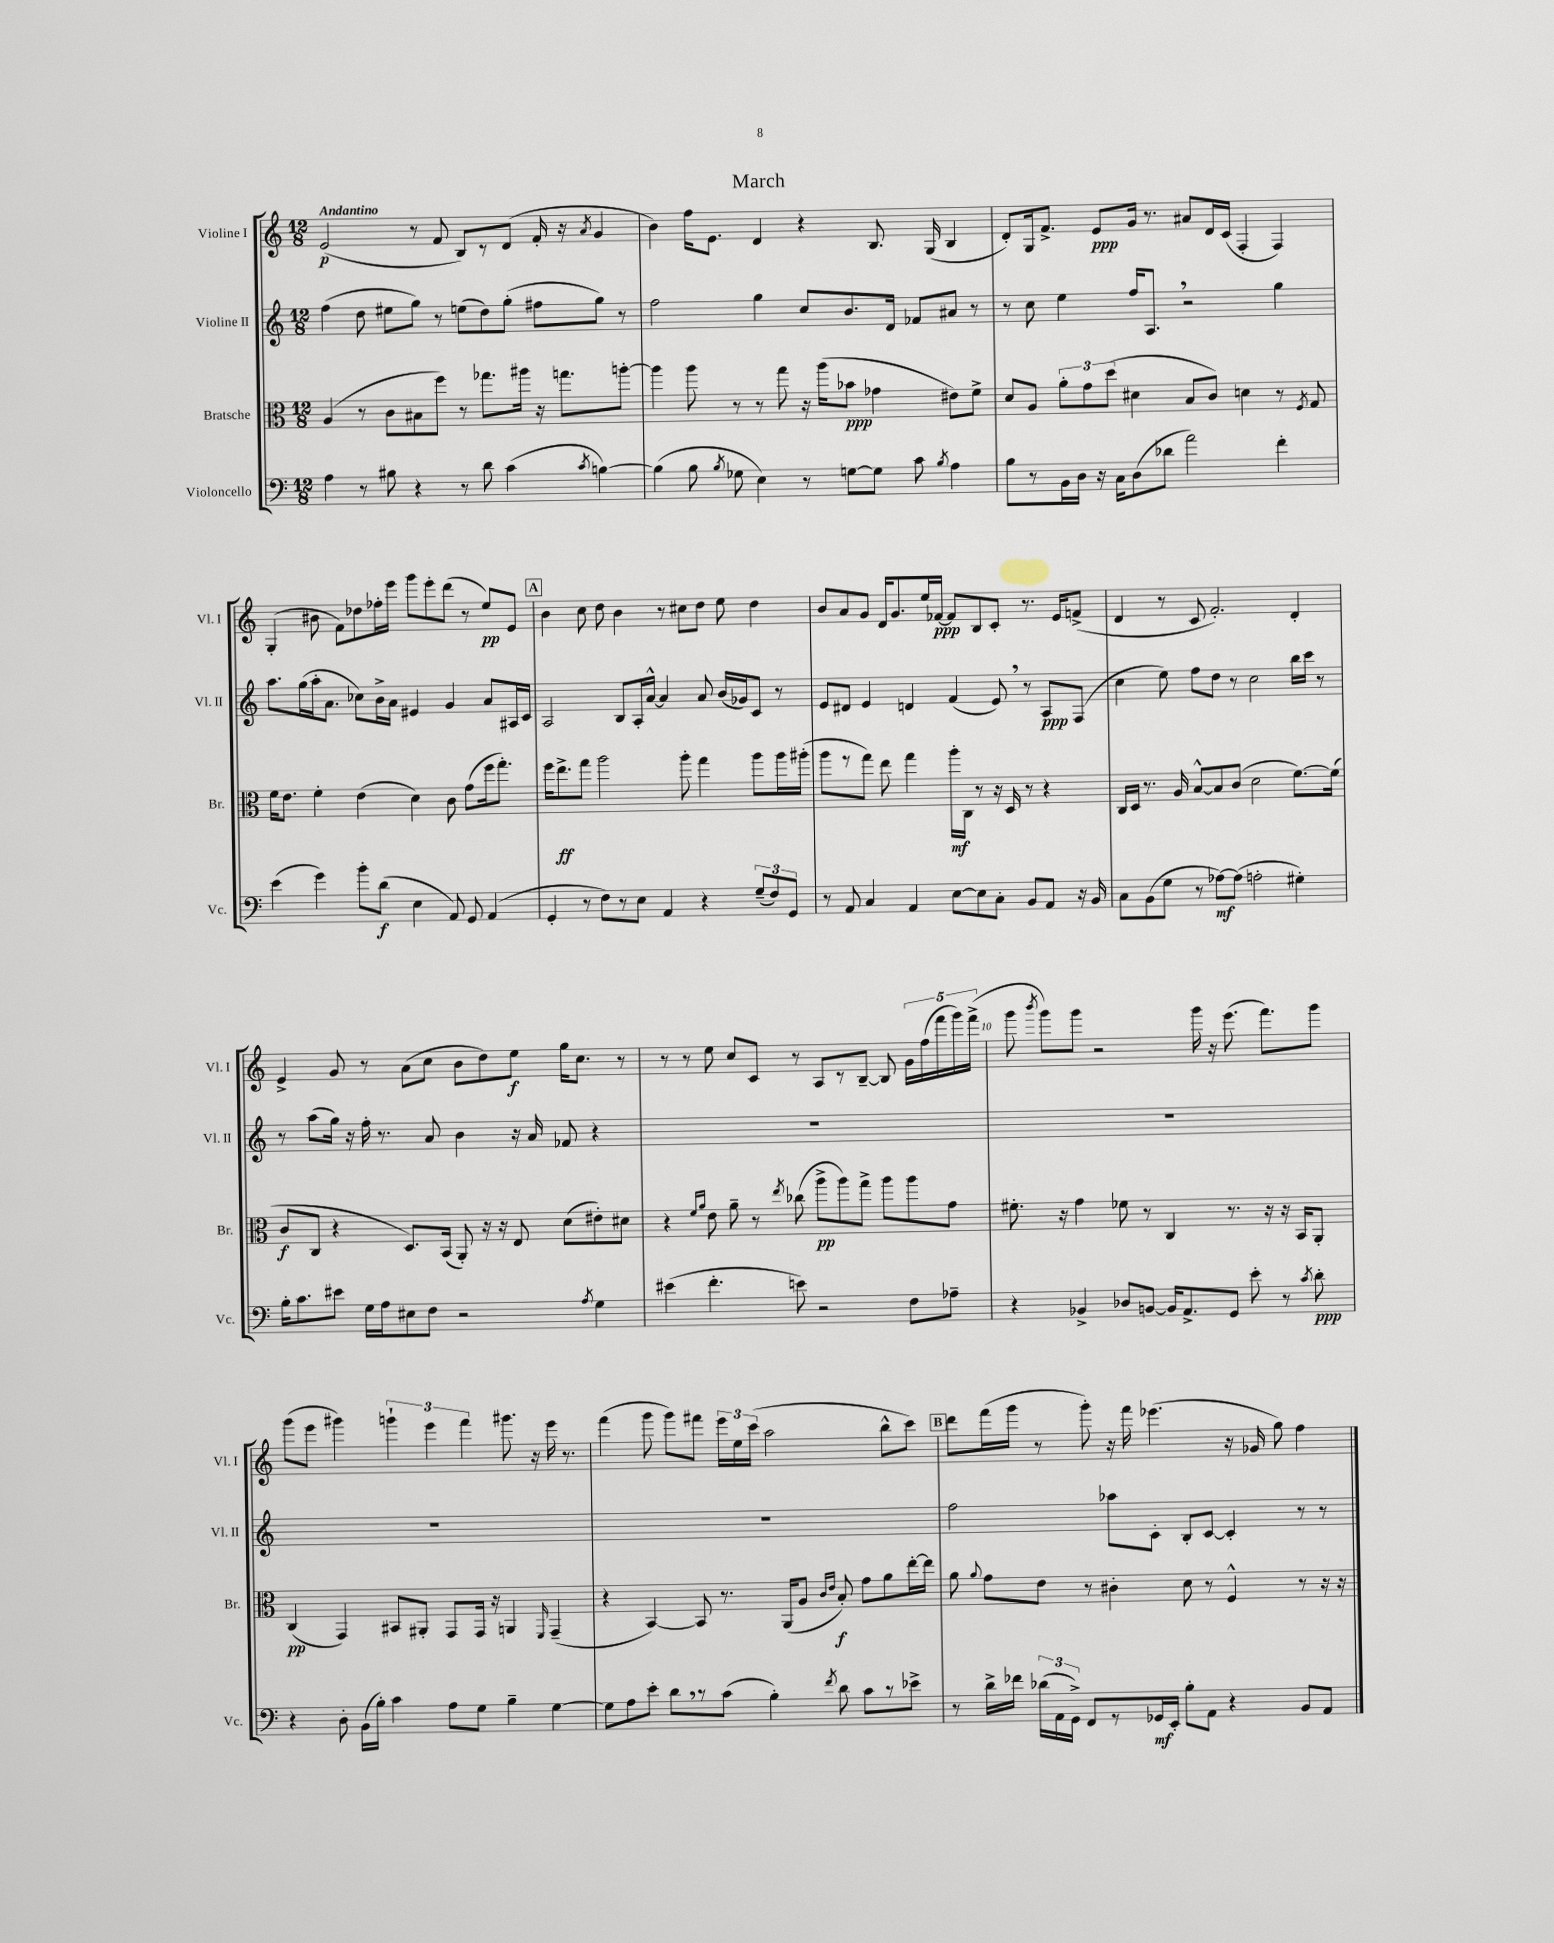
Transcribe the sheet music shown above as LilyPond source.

\header { title = "March" }
<<
\new StaffGroup <<
\new Staff = "s0" \with { instrumentName = "Violine I" shortInstrumentName = "Vl. I" } {
    \clef treble \key c \major \numericTimeSignature \time 12/8 \tempo "Andantino"
    \autoBeamOff e'2\p( r8 f'8 b8[) r8 d'8]( f'16-. r16 \acciaccatura { a'8 } g'4 |
    b'4) f''16[ e'8.] d'4 r4 b8. g16( b4 |
    d'8[-.) g16 f'8.]-> e'8[\ppp g'16] r8. ais'8[ d'16 c'16]( f4-. f4) |
    g4-.( bis'8 f'8[) des''8 fes''16-. e'''16] g'''8[ e'''8-. d'''8]( r8 e''8[\pp) e'8] |
    \mark \markup { \box "A" } b'4 c''8 d''8 b'4 r8 cis''8[ d''8] e''8 d''4 |
    b'8[ a'8 g'8] d'16[ g'8. e''16 fes'16]~\ppp fes'8[ b8 c'8]-. r8. e'16[ f'8]->( |
    d'4 r8 c'8 f'2.-.) d'4-. |
    e'4-> g'8 r8 a'8[( c''8] b'8[ d''8) e''8]\f g''16[ c''8.] r8 |
    r8 r8 e''8 c''8[ c'8] r8 a8[ r8 b8]~-- b8 \tuplet 5/4 { g'16[ f''16( f'''16 g'''16) f'''16]->( } |
    g'''8 \acciaccatura { b'''8 } g'''8[) g'''8] r2 g'''16 r16 e'''8.( f'''8.[) g'''8] |
    g'''8[( e'''8] gis'''4) \tuplet 3/2 { g'''4-! e'''4 f'''4 } gis'''8. r16 e'''16 r8. |
    f'''4( g'''8 g'''8[) fis'''8] \tuplet 3/2 { e'''16[ e''16 c'''16]( } a''2 b''8[-^ c'''8]) |
    \mark \markup { \box "B" } d'''8[ f'''16( g'''16] r8 g'''8-.) r16 f'''16 ees'''4.( r16 ges'16 g''8) f''4 \bar "|." |
}
\new Staff = "s1" \with { instrumentName = "Violine II" shortInstrumentName = "Vl. II" } {
    \clef treble \key c \major \numericTimeSignature \time 12/8
    \autoBeamOff f''4( d''8 eis''8[ g''8]) r8 e''8[( d''8) g''8]-.( fis''8[ g''8]) r8 |
    f''2 g''4 c''8[ b'8. d'16] fes'8[ ais'8] r8 |
    r8 c''8 e''4 f''16[ a8.] \breathe r2 g''4 |
    a''8.[ g''16( a''16-. a'8.] ces''8[) b'16-> a'16] eis'4 g'4 a'8[ ais16 c'16] |
    \mark \markup { \box "A" } a2 b8[ a16-. a'16]~-^ a'4 a'8 b'16[( ges'16) c'8] r8 |
    e'8[ dis'8] e'4 d'4 f'4( e'8) \breathe r8 a8[\ppp f8]( |
    c''4 e''8) f''8[ d''8] r8 c''2 b''16[ c'''16] r8 |
    r8 a''8[( g''16]) r16 f''16-. r8. a'8 b'4 r16 a'16 fes'8 r4 |
    R1. |
    R1. |
    R1. |
    R1. |
    \mark \markup { \box "B" } f''2 aes''8[ c'8]-. b8[-. c'8]~ c'4-. r8 r8 \bar "|." |
}
\new Staff = "s2" \with { instrumentName = "Bratsche" shortInstrumentName = "Br." } {
    \clef alto \key c \major \numericTimeSignature \time 12/8
    \autoBeamOff a4( r8 c'8[ bis8 f''8]) r8 ges''8.[ ais''16] r16 g''8.[ a''8]~-. |
    a''4 a''8 r8 r8 g''8 r16 a''16[( bes'8]\ppp ges'4 eis'8[) f'8]-> |
    d'8[ a8] \tuplet 3/2 { a'8[-. g'8 d''8]( } dis'4 b8[ c'8]) d'4 r8 \acciaccatura { f8 } g8 |
    f'16[ e'8.] f'4-. e'4( d'4) c'8 g'8[( f''16 g''8.]-.) |
    \mark \markup { \box "A" } f''16[ e''8.->\ff g''8] a''2 a''8-. g''4 a''8[ a''16 ais''16]-.( |
    a''8[ r8 g''8]) e''8 g''4 a''16[-.\mf c16] r8 r16 d16 r8 r4 |
    c16[ d16] r8. a16 b8[~-^ b8 c'8]( d'2 f'8.[~) f'16]( |
    c'8[\f c8] r4 d8.[) b,16]( a,8-.) r16 r16 e8 d'8[( eis'8-.) dis'8] |
    r4 \grace { f'16[ a'16] } e'8 a'8-- r8 \acciaccatura { e''8 } ces''8( a''8[->\pp a''8) g''8]-> a''8[ a''8 g'8] |
    fis'8.-. r16 g'4 fes'8 r8 c4 r8. r16 r16 b,16[ a,8]-. |
    c4\pp( g,4) bis,8[ ais,8]-. g,8[ g,16] r16 a,4 \grace { f,16 } g,4--( |
    r4 b,4~) b,8 r8. a,16[( a8] \grace { c'16[ e'16] } b8-.\f) g'8[ a'8 e''16~-. e''16] |
    \mark \markup { \box "B" } a'8 \appoggiatura { a'8 } g'8[ e'8] r8 cis'4-. d'8 r8 f4-^ r8 r16 r16 \bar "|." |
}
\new Staff = "s3" \with { instrumentName = "Violoncello" shortInstrumentName = "Vc." } {
    \clef bass \key c \major \numericTimeSignature \time 12/8
    \autoBeamOff a4 r8 bis8 r4 r8 d'8 c'4( \acciaccatura { c'8 } b4~) |
    b4( b8 \acciaccatura { b8 } ges8 e4) r8 g8[~ g8] c'8 \acciaccatura { b8 } a4 |
    b8[ r8 b,16 d16] r16 c16[ d8( des'8] a'2) f'4-. |
    e'4( g'4) b'8[-. d'8]\f( e4 a,8) g,8 a,4( |
    \mark \markup { \box "A" } g,4-. r8 f8[) r8 e8] a,4 r4 \tuplet 3/2 { g8[--( f8) g,8] } |
    r8 a,8 c4 a,4 e8[~ e8 c8]-. b,8[ a,8] r16 b,16 |
    c8[ b,8( g8] r8 aes8[~\mf) aes8]( a2-. gis4-.) |
    b16[-. c'8. eis'8] g16[ a16 eis8 f8] r2 \acciaccatura { a8 } g4 |
    eis'4( f'4.-. e'8) r2 f8[ aes8]-- |
    r4 bes,4-> des8[ b,8]~ b,16[ a,8.-> g,8] e'8-. r8 \acciaccatura { c'8 } d'8-.\ppp |
    r4 d8-. b,16[( b16]-.) c'4 a8[ g8] b4-- g4~ |
    g8[ a8 e'8]-. d'8[ \breathe r8 c'8]( b4-.) \acciaccatura { f'8 } d'8 c'8[ r8 ees'8]-> |
    \mark \markup { \box "B" } r8 d'16[-> fes'16] \tuplet 3/2 { des'16[( a,16 g,16]->) } f,8[ r8 ges,16\mf e,16]-. b8[-. a,8] r4 b,8[ a,8] \bar "|." |
}
>>
>>
\layout { \context { \Score \override BarNumber.break-visibility = ##(#f #t #t) barNumberVisibility = #(every-nth-bar-number-visible 5) } }
